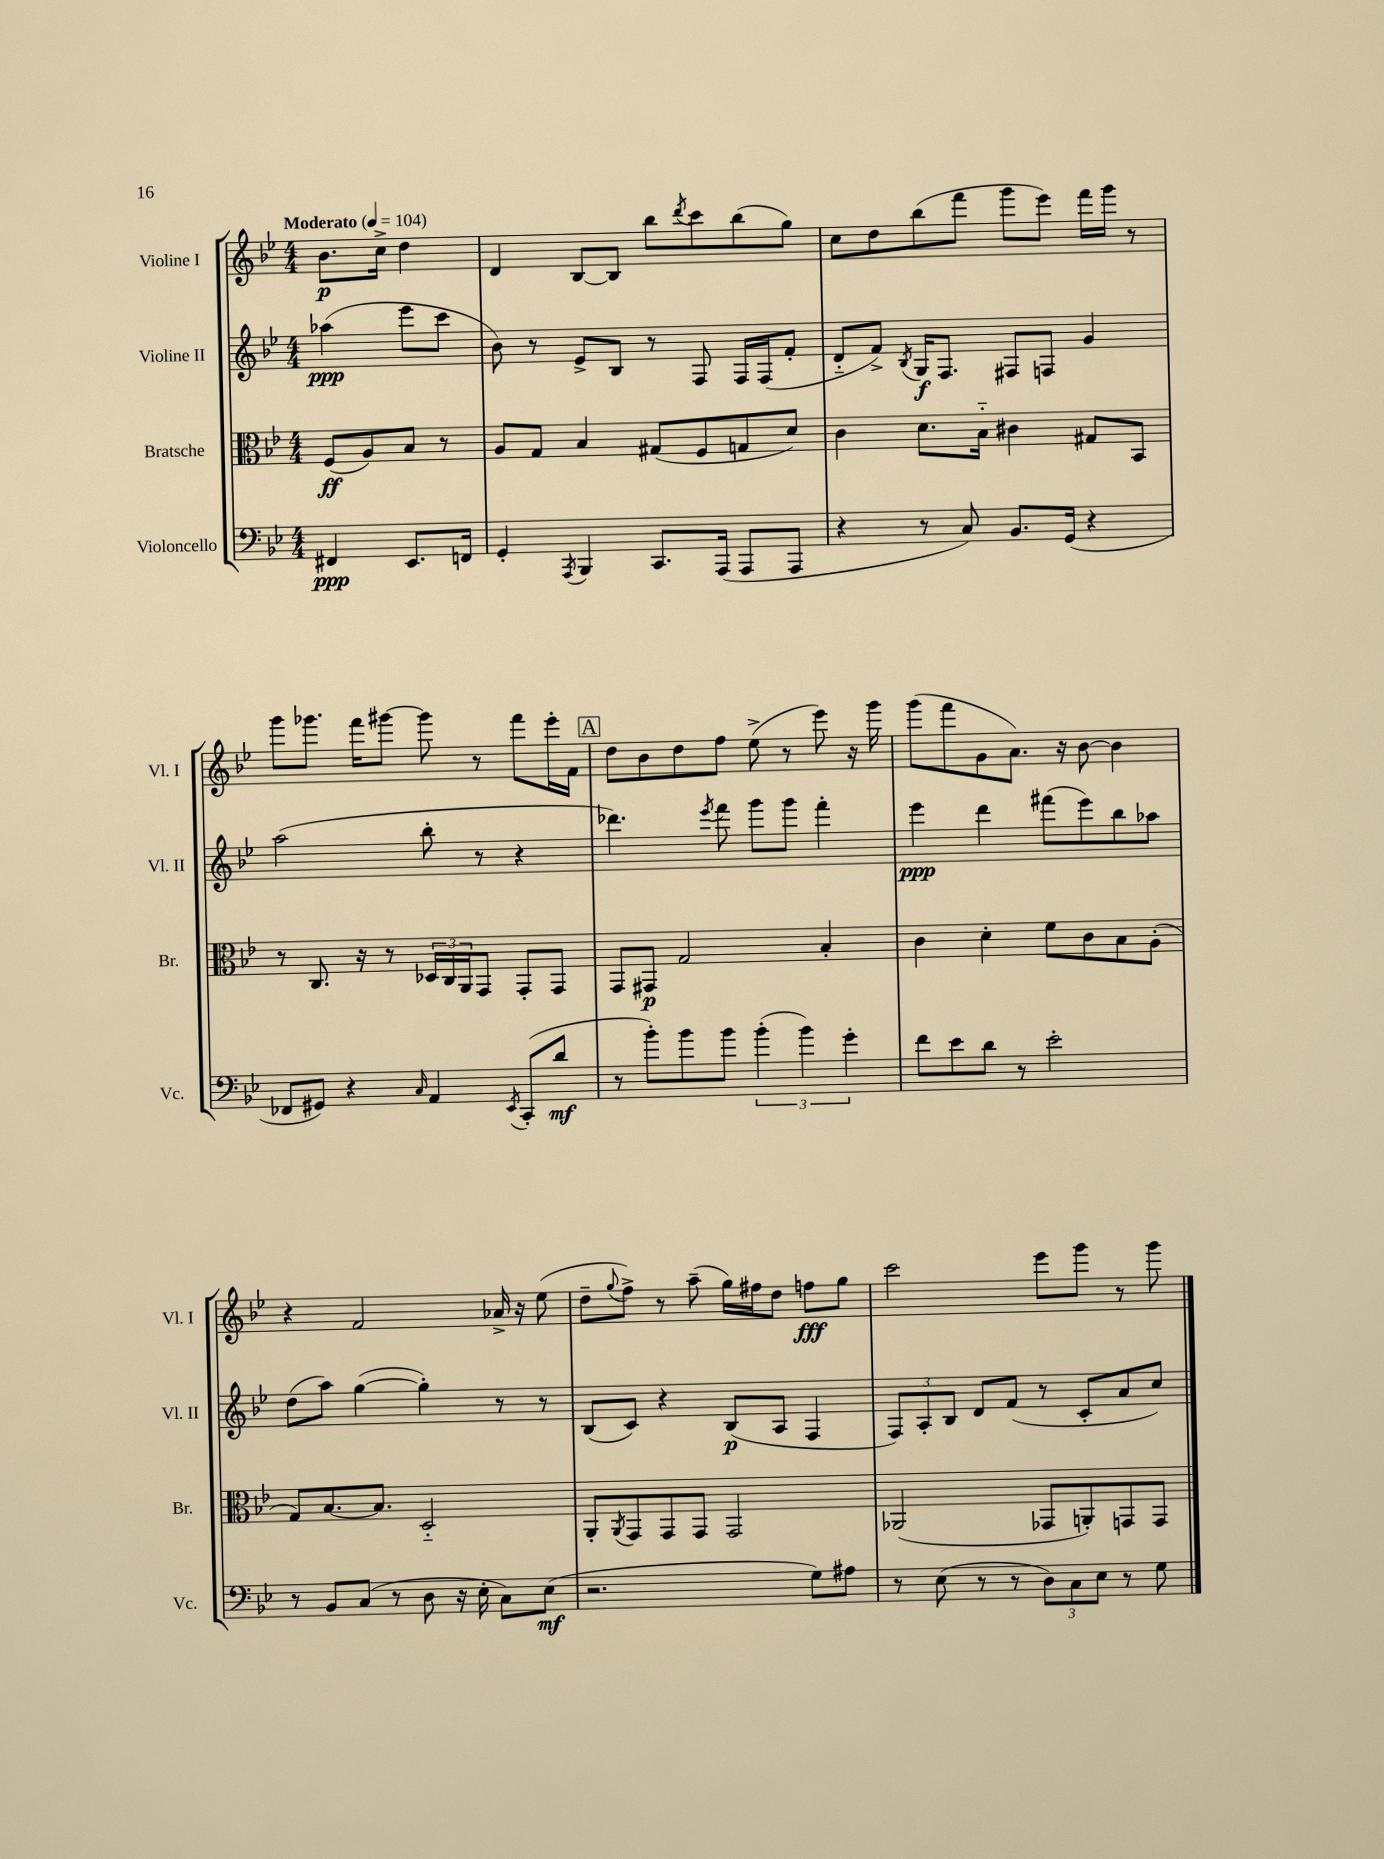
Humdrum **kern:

**kern	**dynam	**kern	**dynam	**kern	**dynam	**kern	**dynam
*part4	*part4	*part3	*part3	*part2	*part2	*part1	*part1
*staff4	*staff4	*staff3	*staff3	*staff2	*staff2	*staff1	*staff1
*I"Violoncello	*	*I"Bratsche	*	*I"Violine II	*	*I"Violine I	*
*I'Vc.	*	*I'Br.	*	*I'Vl. II	*	*I'Vl. I	*
*clefF4	*	*clefC3	*	*clefG2	*	*clefG2	*
*k[b-e-]	*	*k[b-e-]	*	*k[b-e-]	*	*k[b-e-]	*
*M4/4	*	*M4/4	*	*M4/4	*	*M4/4	*
*MM104	*	*MM104	*	*MM104	*	*MM104	*
=	=	=	=	=	=	=	=
!	!	!	!	!	!	!LO:TX:a:B:t=Moderato	!
4FF#X/	ppp	(8F/L	ff	(4aa-X\	ppp	8.b-\L	p
.	.	8A/)	.	.	.	.	.
.	.	.	.	.	.	16cc^\Jk	.
8.EE-/L	.	8B-/J	.	8eee-\L	.	4dd\	.
.	.	8r	.	8ccc\J	.	.	.
16FFn/Jk	.	.	.	.	.	.	.
=1	=1	=1	=1	=1	=1	=1	=1
4GG'/	.	8A/L	.	8b-\)	.	4d/	.
.	.	8G/J	.	8r	.	.	.
8qAAA/	.	.	.	.	.	.	.
4BBB-/	.	4B-/	.	8e-^/L	.	[8B-/L	.
.	.	.	.	8B-/J	.	8B-/J]	.
8.CC/L	.	(8G#X/L	.	8r	.	8bb-\L	.
.	.	.	.	.	.	8qddd/	.
.	.	8F/	.	8F/	.	8ccc\	.
(16AAA/Jk	.	.	.	.	.	.	.
8AAA/L	.	8Gn/	.	16F/LL	.	(8bb-\	.
.	.	.	.	(16F/J	.	.	.
8AAA/J	.	8d/J)	.	8f'/J	.	8gg\J)	.
=2	=2	=2	=2	=2	=2	=2	=2
4r	.	4c\	.	8d/L	.	8cc\L	.
.	.	.	.	8f^/J)	.	8dd\	.
.	.	.	.	8qB-/	.	.	.
8r	.	8.d\L	.	16G/KL	f	(8bb-\	.
.	.	.	.	8.F/J	.	.	.
8C/)	.	.	.	.	.	8fff\J	.
.	.	16B-\Jk	.	.	.	.	.
8.BB-/L	.	4c#X\	.	8F#X/L	.	8ggg\L	.
.	.	.	.	8Fn/J	.	8eee-\J)	.
(16GG/Jk	.	.	.	.	.	.	.
4r	.	8G#X/L	.	4g/	.	16fff\LL	.
.	.	.	.	.	.	16ggg\JJ	.
.	.	8BB-/J	.	.	.	8r	.
!!LO:LB:g=z
=3	=3	=3	=3	=3	=3	=3	=3
8FF-X/L	.	8r	.	(2aa\	.	8ggg\L	.
8GG#X/J)	.	8.C/	.	.	.	8.ggg-X\J	.
4r	.	.	.	.	.	.	.
.	.	16r	.	.	.	16fff\KL	.
.	.	8r	.	.	.	[8ggg#X\J	.
16qqC/	.	.	.	.	.	.	.
4AA/	.	24D-X/LL	.	8bb-'\	.	8ggg#\]	.
.	.	24C/	.	.	.	.	.
.	.	24AA/J	.	.	.	.	.
.	.	8GG/J	.	8r	.	8r	.
8qEE-/	.	.	.	.	.	.	.
(8CC'/L	.	8GG'/L	.	4r	.	8fff\L	.
8d/J	mf	8GG/J	.	.	.	16eee-'\L	.
.	.	.	.	.	.	16f\JJ	.
!!LO:REH:place=s1:t=A
=4	=4	=4	=4	=4	=4	=4	=4
8r	.	8GG/L	.	4.ddd-X\)	.	8dd\L	.
8b-'\L)	.	8GG#X/J	p	.	.	8b-\	.
8b-\	.	2G/	.	.	.	8dd\	.
.	.	.	.	8qeee-/	.	.	.
8b-\J	.	.	.	8fff\	.	8ff\J	.
(6b-'\	.	.	.	8ggg\L	.	(8ee-^\	.
.	.	.	.	8ggg\J	.	8r	.
6b-\)	.	.	.	.	.	.	.
.	.	4B-'/	.	4fff'\	.	8eee-\)	.
6g'\	.	.	.	.	.	.	.
.	.	.	.	.	.	16r	.
.	.	.	.	.	.	16ggg\	.
=5	=5	=5	=5	=5	=5	=5	=5
8f\L	.	4c\	.	4eee-\	ppp	(8ggg\L	.
8e-\	.	.	.	.	.	8fff\	.
8d\J	.	4d'\	.	4ddd\	.	8g\	.
8r	.	.	.	.	.	8.a\J)	.
2e-'\	.	8f\L	.	(8fff#X\L	.	.	.
.	.	.	.	.	.	16r	.
.	.	8c\	.	8eee-\)	.	[8b-\	.
.	.	8B-\	.	8bb-\	.	4b-\]	.
.	.	(8A'\J	.	8aa-X\J	.	.	.
!!LO:LB:g=z
=6	=6	=6	=6	=6	=6	=6	=6
8r	.	8G/L)	.	(8dd\L	.	4r	.
8BB-/L	.	[8.B-/	.	8aa\J)	.	.	.
(8C/J	.	.	.	([4gg\	.	2f/	.
.	.	8.B-/J]	.	.	.	.	.
8r	.	.	.	.	.	.	.
8D\	.	2D/	.	4gg'\])	.	.	.
16r	.	.	.	.	.	.	.
16E-'\	.	.	.	.	.	.	.
8C\L)	.	.	.	8r	.	16a-X^/	.
.	.	.	.	.	.	16r	.
(8E-\J	mf	.	.	8r	.	(8ee-\	.
=7	=7	=7	=7	=7	=7	=7	=7
2.r	.	8AA'/L	.	(8B-/L	.	8dd~\L	.
.	.	8qAA/	.	.	.	8qqgg/	.
.	.	8GG/	.	8c/J)	.	8ff^\J)	.
.	.	8GG/	.	4r	.	8r	.
.	.	8GG/J	.	.	.	(8aa~\	.
.	.	2GG/	.	(8B-/L	p	16gg\LL)	.
.	.	.	.	.	.	16ff#X\J	.
.	.	.	.	8A/J	.	8dd\J	.
8G\L)	.	.	.	4F/	.	8ffn\L	fff
8A#X\J	.	.	.	.	.	8gg\J	.
=8	=8	=8	=8	=8	=8	=8	=8
8r	.	(2AA-X/	.	12F/L)	.	2ccc\	.
.	.	.	.	12A'/	.	.	.
(8E-\	.	.	.	.	.	.	.
.	.	.	.	12B-/J	.	.	.
8r	.	.	.	8d/L	.	.	.
8r	.	.	.	(8f/J	.	.	.
12D\L)	.	8GG-X/L	.	8r	.	8eee-\L	.
12C\	.	.	.	.	.	.	.
.	.	8AAn'/)	.	8c'/L	.	8ggg\J	.
12E-\J	.	.	.	.	.	.	.
8r	.	8GGn/	.	8a/	.	8r	.
8G\	.	8GG/J	.	8cc/J)	.	8ggg\	.
==	==	==	==	==	==	==	==
*-	*-	*-	*-	*-	*-	*-	*-
